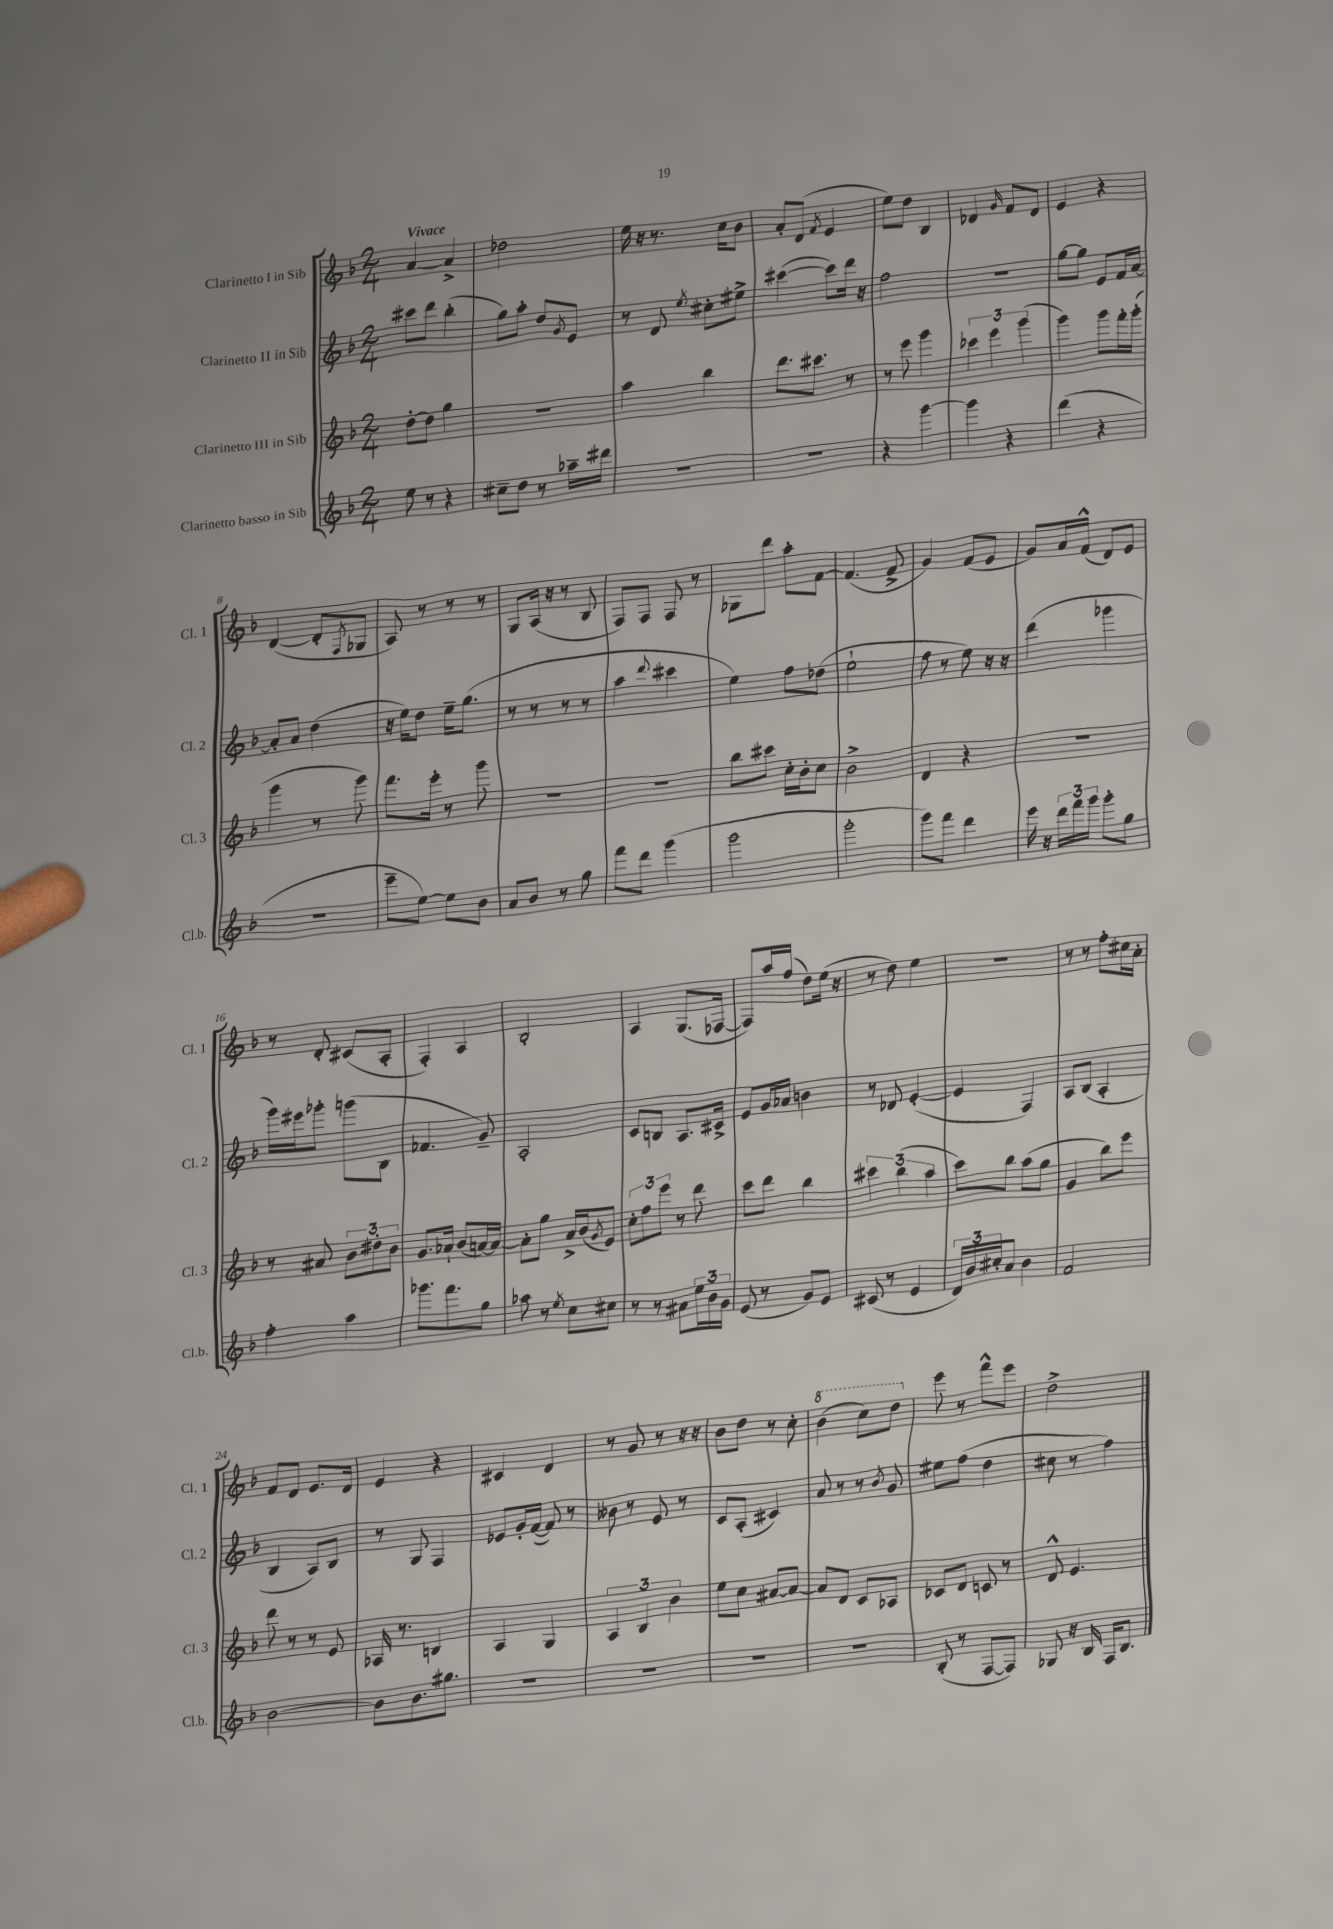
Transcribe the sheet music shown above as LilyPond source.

<<
\new StaffGroup <<
\new Staff = "s0" \with { instrumentName = "Clarinetto I in Sib" shortInstrumentName = "Cl. 1" } {
    \clef treble \key f \major \numericTimeSignature \time 2/4 \tempo "Vivace"
    a'4~ a'4-> |
    des''2 |
    e''16 r16 r8. c''16 bes'8 |
    a'8-. d'8( \acciaccatura { f'8 } e'4 |
    e''8) d''8 bes4 |
    des'4 \grace { g'16 } f'8 des'8 |
    e'4 r4 |
    d'4~( d'8-. \acciaccatura { f8 } ges8 |
    a8) r8 r8 r8 |
    g8 a16( r16 r8 bes8 |
    f8) f8 f8 r8 |
    ges8 d'''8 a''8-. f'8~ |
    f'4.( f'8-> |
    g'4) f'8( e'8 |
    g'8) a'16 f'16-^( d'8) e'8 |
    r8 d'8-. cis'8( a8-. |
    f4-.) a4 |
    bes2-. |
    a4 g8.( fes16~ |
    fes8) a''16 f''16( d''8) e''16( r16 |
    r8 d''8) e''4 |
    R2 |
    r8 r8 f''8-. cis''16 a'16-. |
    f'8 d'8 e'8. d'16 |
    e'4 r4 |
    cis'4 d'4 |
    r8 g'8 r8 r16 r16 |
    bes'8 d''8 r8 c''8-. |
    \ottava #1 bes''4( c'''8) d'''8 \ottava #0 |
    e'''8 r8 f'''8-^ e'''8 |
    d''2-> \bar "|." |
}
\new Staff = "s1" \with { instrumentName = "Clarinetto II in Sib" shortInstrumentName = "Cl. 2" } {
    \clef treble \key f \major \numericTimeSignature \time 2/4
    cis'''8 d'''8 bes''4-.( |
    g''8) a''8-. d''8 \acciaccatura { g'8 } e'8 |
    r8 d'8 \acciaccatura { e''8 } cis''8-. eis''8-> |
    cis'''4~( cis'''8) d'''16 r16 |
    f''2 |
    r2 |
    g''8~ g''8 e'8 f'16 a'16~ |
    a'8-. a'8 d''4( |
    r16 e''16) d''8 e''16-- g''8.( |
    r8 r8 r8 r8 |
    a''4 \appoggiatura { d'''8 } cis'''4 |
    e''4) f''8 des''8( |
    e''2-! |
    f''8 r8 e''8) r16 r16 |
    d'''4( ges'''4 |
    g'''16) eis'''16 ges'''8-. g'''8( bes8 |
    fes'4. g'8--) |
    a2-. |
    c'8 b8 a8. cis'16-> |
    e'8 g'16 aes'16 b'4 |
    r8 des'8 e'4~-.( |
    e'4 f4) |
    a8 bes8( a4-. |
    bes4 a8) bes8 |
    r8 g8 f4 |
    ees'8 g'16-. f'16~( f'8) r8 |
    beses'8 r8 e'8 r8 |
    c'8 a8-.( cis'4) |
    a'8 r8 r8 \acciaccatura { bes'8 } g'8 |
    eis''8 f''8( d''4 |
    cis''8 r8 f''4) \bar "|." |
}
\new Staff = "s2" \with { instrumentName = "Clarinetto III in Sib" shortInstrumentName = "Cl. 3" } {
    \clef treble \key f \major \numericTimeSignature \time 2/4
    d''8~-. d''8 g''4 |
    R2 |
    a''4 bes''4 |
    d'''8. cis'''8. r8 |
    r8 e'''8 g'''4 |
    \tuplet 3/2 { ces'''4 e'''4 g'''4( } |
    g'''4) g'''8 f'''16-. g'''16-.( |
    g'''4 r8 g'''8) |
    f'''8. e'''16-. r8 g'''8 |
    r2 |
    r2 |
    bes''8 cis'''8 c''16-. bes'16-. c''8 |
    bes'2-> |
    d'4 r4 |
    R2 |
    r8 ais'8 \tuplet 3/2 { bes'8 dis''8-. bes'8 } |
    g'8. aes'16-! bes'8( a'16~) a'16~ |
    a'8-. g''8 a'16-> bes'16( \acciaccatura { g'8 } e'8) |
    \tuplet 3/2 { c''8-. f''8 e'''8 } r8 d'''8 |
    c'''8 d'''8 bes''4 |
    \tuplet 3/2 { cis'''4 bes''4( a''4 } |
    c'''8) bes''8 a''8( g''8 |
    g'4 bes''8) e'''8 |
    d'''8 r8 r8 e'8 |
    aes16 r8. b4 |
    a4 g4 |
    \tuplet 3/2 { a4 bes4 bes'4 } |
    e''8 c''8 ais'8~ ais'8~ |
    ais'8 d'8 c'8 aes8 |
    ces'8 d'8 c'8 r8 |
    d'8-^ e'4. \bar "|." |
}
\new Staff = "s3" \with { instrumentName = "Clarinetto basso in Sib" shortInstrumentName = "Cl.b." } {
    \clef treble \key f \major \numericTimeSignature \time 2/4
    e''8 r8 r4 |
    cis''8-- d''8 r8 aes''16-- dis'''16 |
    r2 |
    R2 |
    r4 g'''4~ |
    g'''4 r4 |
    d'''4( r4 |
    R2 |
    e'''8-- e''8~) e''8 bes'8 |
    a'8 bes'8 r8 g''8 |
    f'''8 d'''8 g'''4( |
    g'''2 |
    g'''2-. |
    g'''8) f'''8 d'''4 |
    e'''16 r16 \tuplet 3/2 { d'''16 f'''16 g'''16 } g'''8-. g''8 |
    f''4-. a''4 |
    ges'''8. f'''8. g''8 |
    aes''8 r8 \acciaccatura { e''8 } c''8 cis''8 |
    r8 r8 ais'8 \tuplet 3/2 { e''16 bes'16 g'16 } |
    e'8( r8 g'8) e'8 |
    cis'8( r8 e'4 |
    \tuplet 3/2 { d'16) bes'16 cis''16-. } a'8 bes'4 |
    f'2 |
    bes'2~ |
    bes'8 bes'8. gis''8. |
    R2 |
    R2 |
    R2 |
    R2 |
    bes8-.( r8 f8~ f8) |
    ges8 r16 bes16 f16 bes8. \bar "|." |
}
>>
>>
